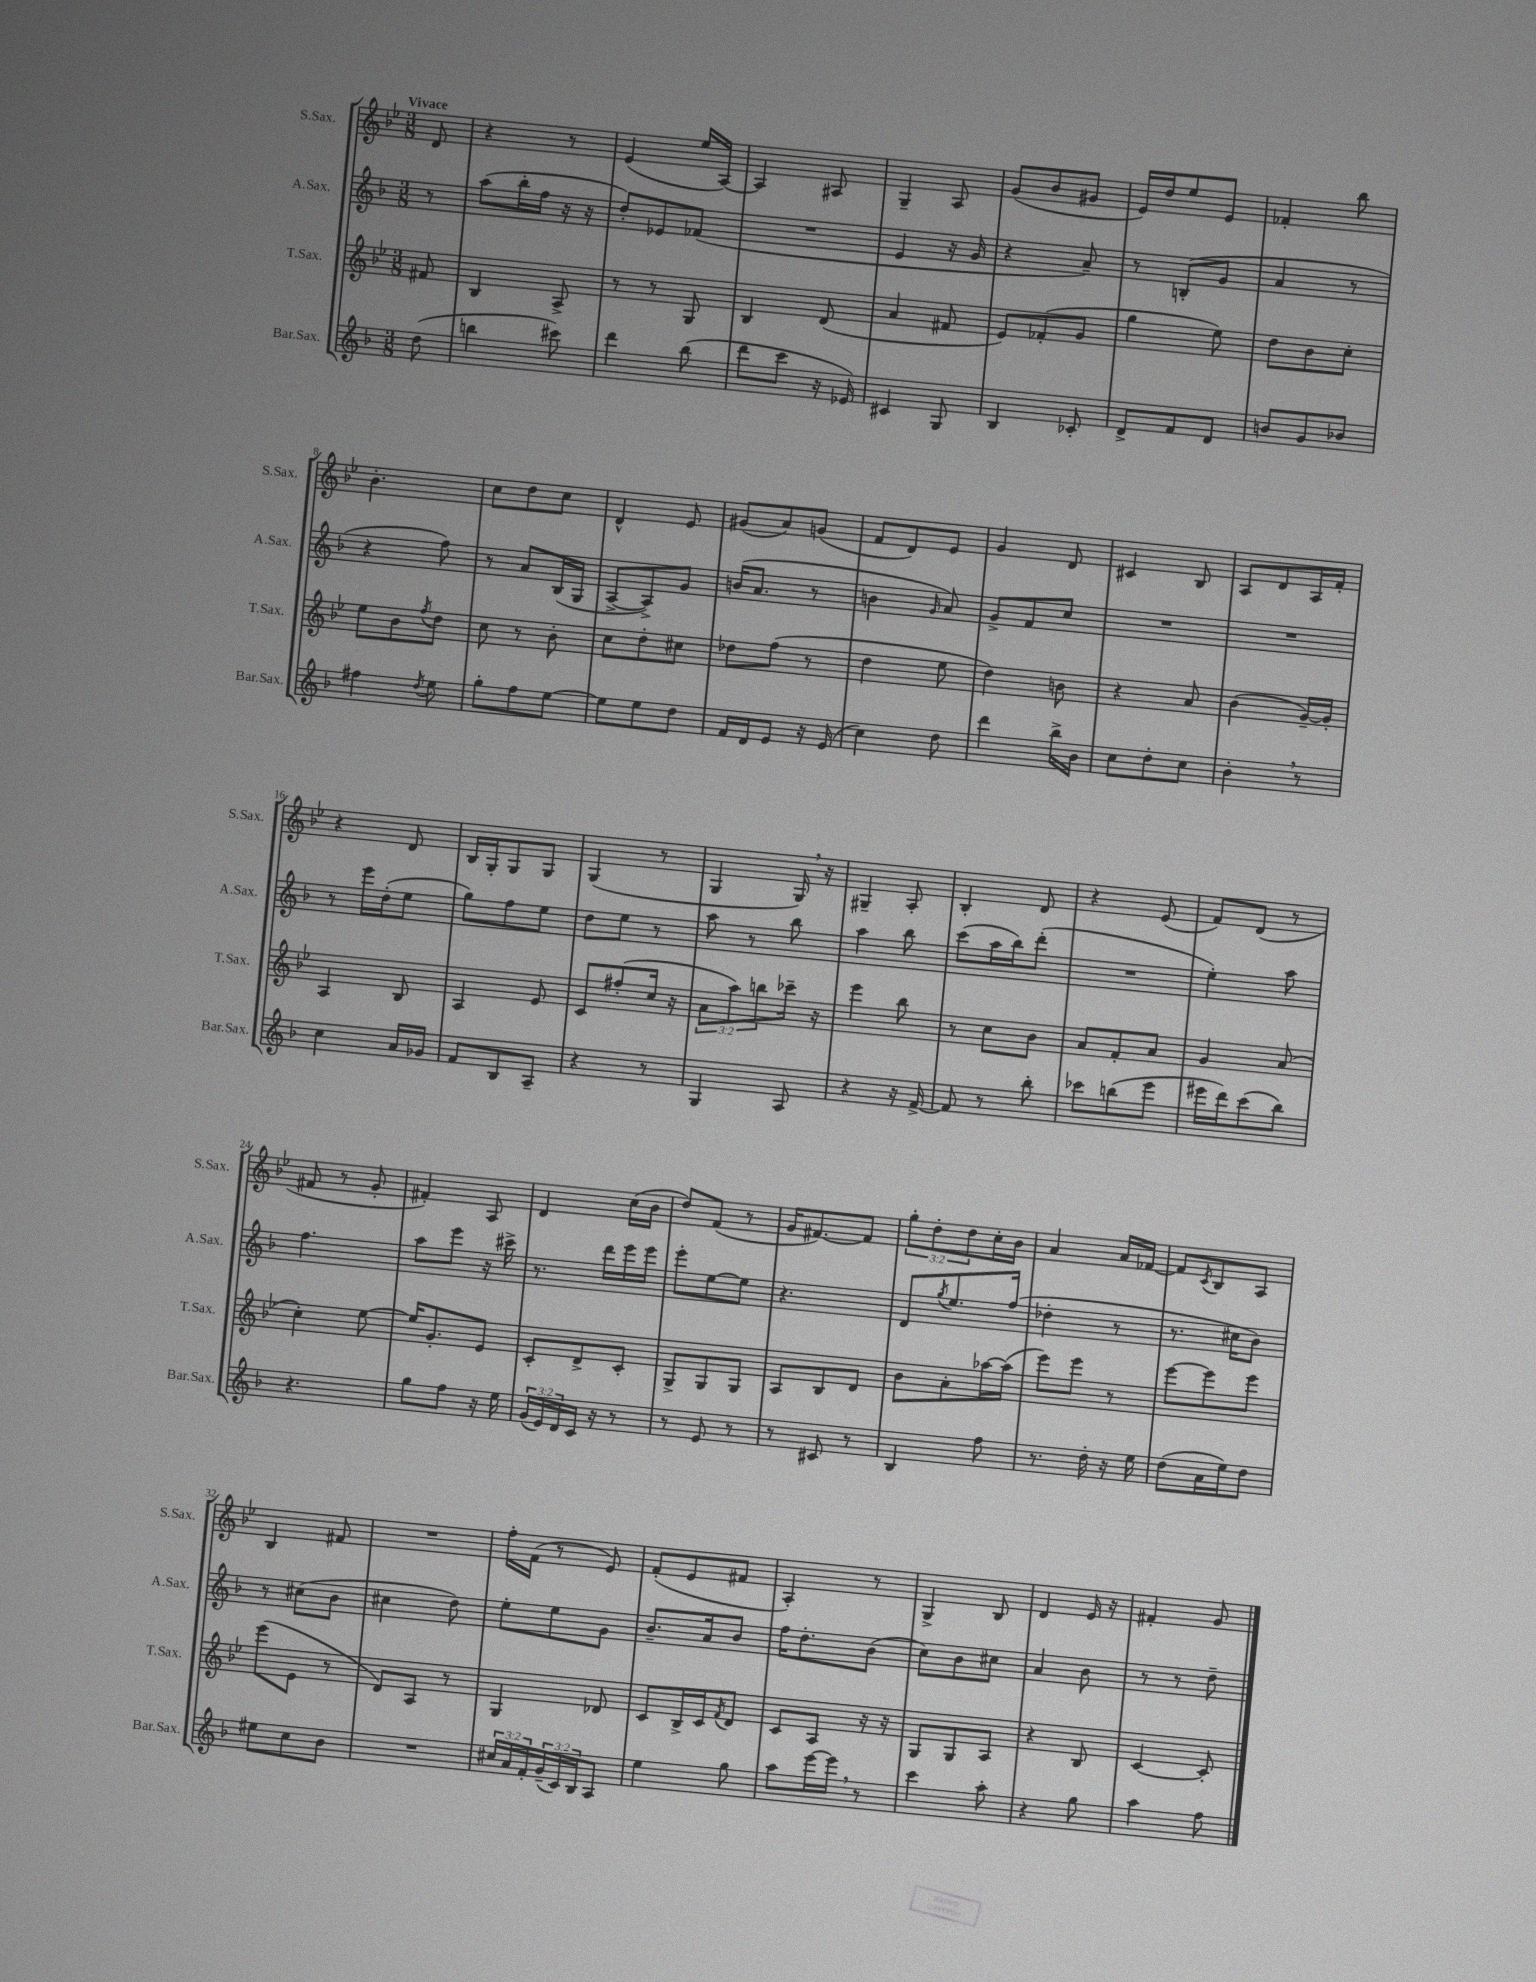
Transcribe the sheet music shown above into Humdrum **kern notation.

**kern	**kern	**kern	**kern
*staff4	*staff3	*staff2	*staff1
*clefG2	*clefG2	*clefG2	*clefG2
*k[b-]	*k[b-e-]	*k[b-]	*k[b-e-]
*M3/8	*M3/8	*M3/8	*M3/8
(8dd	8f#	8r	8d
=	=	=	=
4bb	4B-	(8aa	4r
.	.	16bb-'	.
.	.	16ff	.
8ccc#)	8A^	16r	8r
.	.	16r	.
=	=	=	=
4ddd	8r	8dd')	(4e-
.	8r	8e-	.
(8bb-	8G	(8f-	16ee-
.	.	.	[16A)
=	=	=	=
8ddd	4B-	4.r	4A]
8ccc	.	.	.
16r	(8d	.	8A#
16e-)	.	.	.
=	=	=	=
4c#	4a	4e	4G~
8G	8f#	16r	8A
.	.	16g	.
=	=	=	=
4B-	8e-)	4r	(8g
.	(8f-'	.	8b-
8c-'	8g	8a~)	8g#
=	=	=	=
8d^	4gg	8r	16e-)
.	.	.	16dd
8f	.	(8B'	8ee-
8d	8ee-)	8g	8e-
=	=	=	=
8b	8dd	4a	4f-'
8g	8b-	.	.
8b-	8cc'	8r	8bb-
=	=	=	=
4ff#	8ee-	4r	4.b-'
.	8b-	.	.
8qdd	8qff	.	.
8ee	8dd	8ff)	.
=	=	=	=
8gg'	8cc	8r	8cc
8ff	8r	8a	8dd
[8ee	8b-'	(16B-	8cc
.	.	16G	.
=	=	=	=
8ee]	8cc	[8A^	4d^^
8ee	8dd'	8A^])	.
8dd	8cc#	8g	8e-
=	=	=	=
16f	8dd-	(16b	(8g#
16d	.	8.a	.
8e	(8ff	.	8a)
16r	8r	8r	(8g
(16e	.	.	.
=	=	=	=
4cc)	4dd	4b	8f
.	.	.	8d)
.	.	16qqg	.
8dd	8ee-	8a)	8e-
=	=	=	=
4ddd	4dd)	8g^	4g
.	.	8f	.
16bb-^	8b	8cc	8d
16b-	.	.	.
=	=	=	=
8cc	4r	4.r	4c#
8dd'	.	.	.
8cc	8a	.	8B-
=	=	=	=
4b-'	(4b-	4.r	8A
.	.	.	8d
8r	[16g~)	.	16A
.	16g']	.	16f'
=	=	=	=
4cc	4A	8r	4r
.	.	16eee	.
.	.	(16dd'	.
16a	8B-	8ee	8d
16g-	.	.	.
=	=	=	=
8f	4A	8gg)	16B-
.	.	.	16G'
8B-	.	8ff	8G
8A~	8e-	8ee	8G
=	=	=	=
4r	8c	8dd	(4G
.	(8ff#'	8ee	.
8r	16cc	8r	8r
.	16r	.	.
=	=	=	=
4G	12a	8aa	4G
.	12aa)	.	.
.	.	8r	.
.	12bb	.	.
8A	16ccc-~	8bb-	16G)
.	16r	.	16r
=	=	=	=
4r	4eee-	4aa	4G#~
16r	8bb-	8bb-	8A'
[16f^	.	.	.
=	=	=	=
8f]	8r	(8ccc	4B-'
8r	8cc	16aa	.
.	.	16bb-)	.
8bb-'	8b-	(8ddd'	8d
=	=	=	=
8ccc-	8a	4.r	4r
(8bb	8f'	.	.
8eee	8a	.	(8e-
=	=	=	=
16eee#	4g	4ee')	8f)
16ddd)	.	.	.
(8ccc	.	.	(8d
8bb-)	(8a	8aa	8r
=	=	=	=
4.r	4cc')	4.ff	8f#
.	.	.	8r
.	[8ee-	.	8g'
=	=	=	=
8gg	16ee-]	8aa	4f#')
.	8.g'	.	.
8ff	.	8eee	.
16r	8e-	16r	8A
16ee	.	16ccc#^	.
=	=	=	=
(24g	8c'	8.r	4d
24e)	.	.	.
24d	.	.	.
16c	8d^	.	.
16r	.	16ddd	.
8r	8c'	16eee	(16cc
.	.	16eee	16b-
=	=	=	=
8r	8G^	8eee'	8dd)
8e	8G	[8ee	(8f
8r	8G	8ee]	8r
=	=	=	=
8r	8A	4.r	16g
.	.	.	[8.f#)
8c#	8B-	.	.
8r	8d	.	8f#]
=	=	=	=
4B-	8b-	8d	12gg'
.	.	.	12dd'
.	.	8qgg	.
.	8a'	8.ee	.
.	.	.	12dd
8ff	[16aa-	.	16cc'
.	(16aa-]	(16ff	16b-
=	=	=	=
8.r	8eee-)	4dd-'	4a
.	8eee-	.	.
16dd'	.	.	.
16r	8r	8r	16a
16ee	.	.	[16f-
=	=	=	=
(8dd	[8eee-	8.r	8f-]
.	.	.	8qc
16a	8eee-]	.	8B-
16ee)	.	16cc#	.
8dd	8eee-	8b-)	8A
=	=	=	=
8ee#	(8eee-	8r	4B-
8cc	8e-	(8cc#	.
8b-	8r	8b-	8f#
=	=	=	=
4.r	8d)	4cc#	4.r
.	8A	.	.
.	8r	8dd)	.
=	=	=	=
24cc#	4G	8ee'	16ff'
24a	.	.	.
.	.	.	(16f
24f'	.	.	.
(24g~	.	8ee	8r
24c)	.	.	.
24B-	.	.	.
8A	8d-	8g	8e-)
=	=	=	=
4ee	8c	8.b-~	(8f'
.	16B-^	.	8e-
.	16c	16a	.
.	8qf	.	.
8gg	8d	8b-	8f#
=	=	=	=
8aa	8c	16ff	4A')
.	.	8.dd'	.
[16eee	8A	.	.
16eee]	.	.	.
8r	16r	(8b-	8r
.	16r	.	.
=	=	=	=
4ccc	8G	8cc)	4G^
.	8G	8b-	.
8aa'	8A	8cc#	8B-
=	=	=	=
4r	4r	4a	4d
8gg	8B-	8b-	16e-
.	.	.	16r
=	=	=	=
4aa	[4c	8r	4f#'
.	.	8r	.
8ff	8c']	8dd~	8g
==	==	==	==
*-	*-	*-	*-
